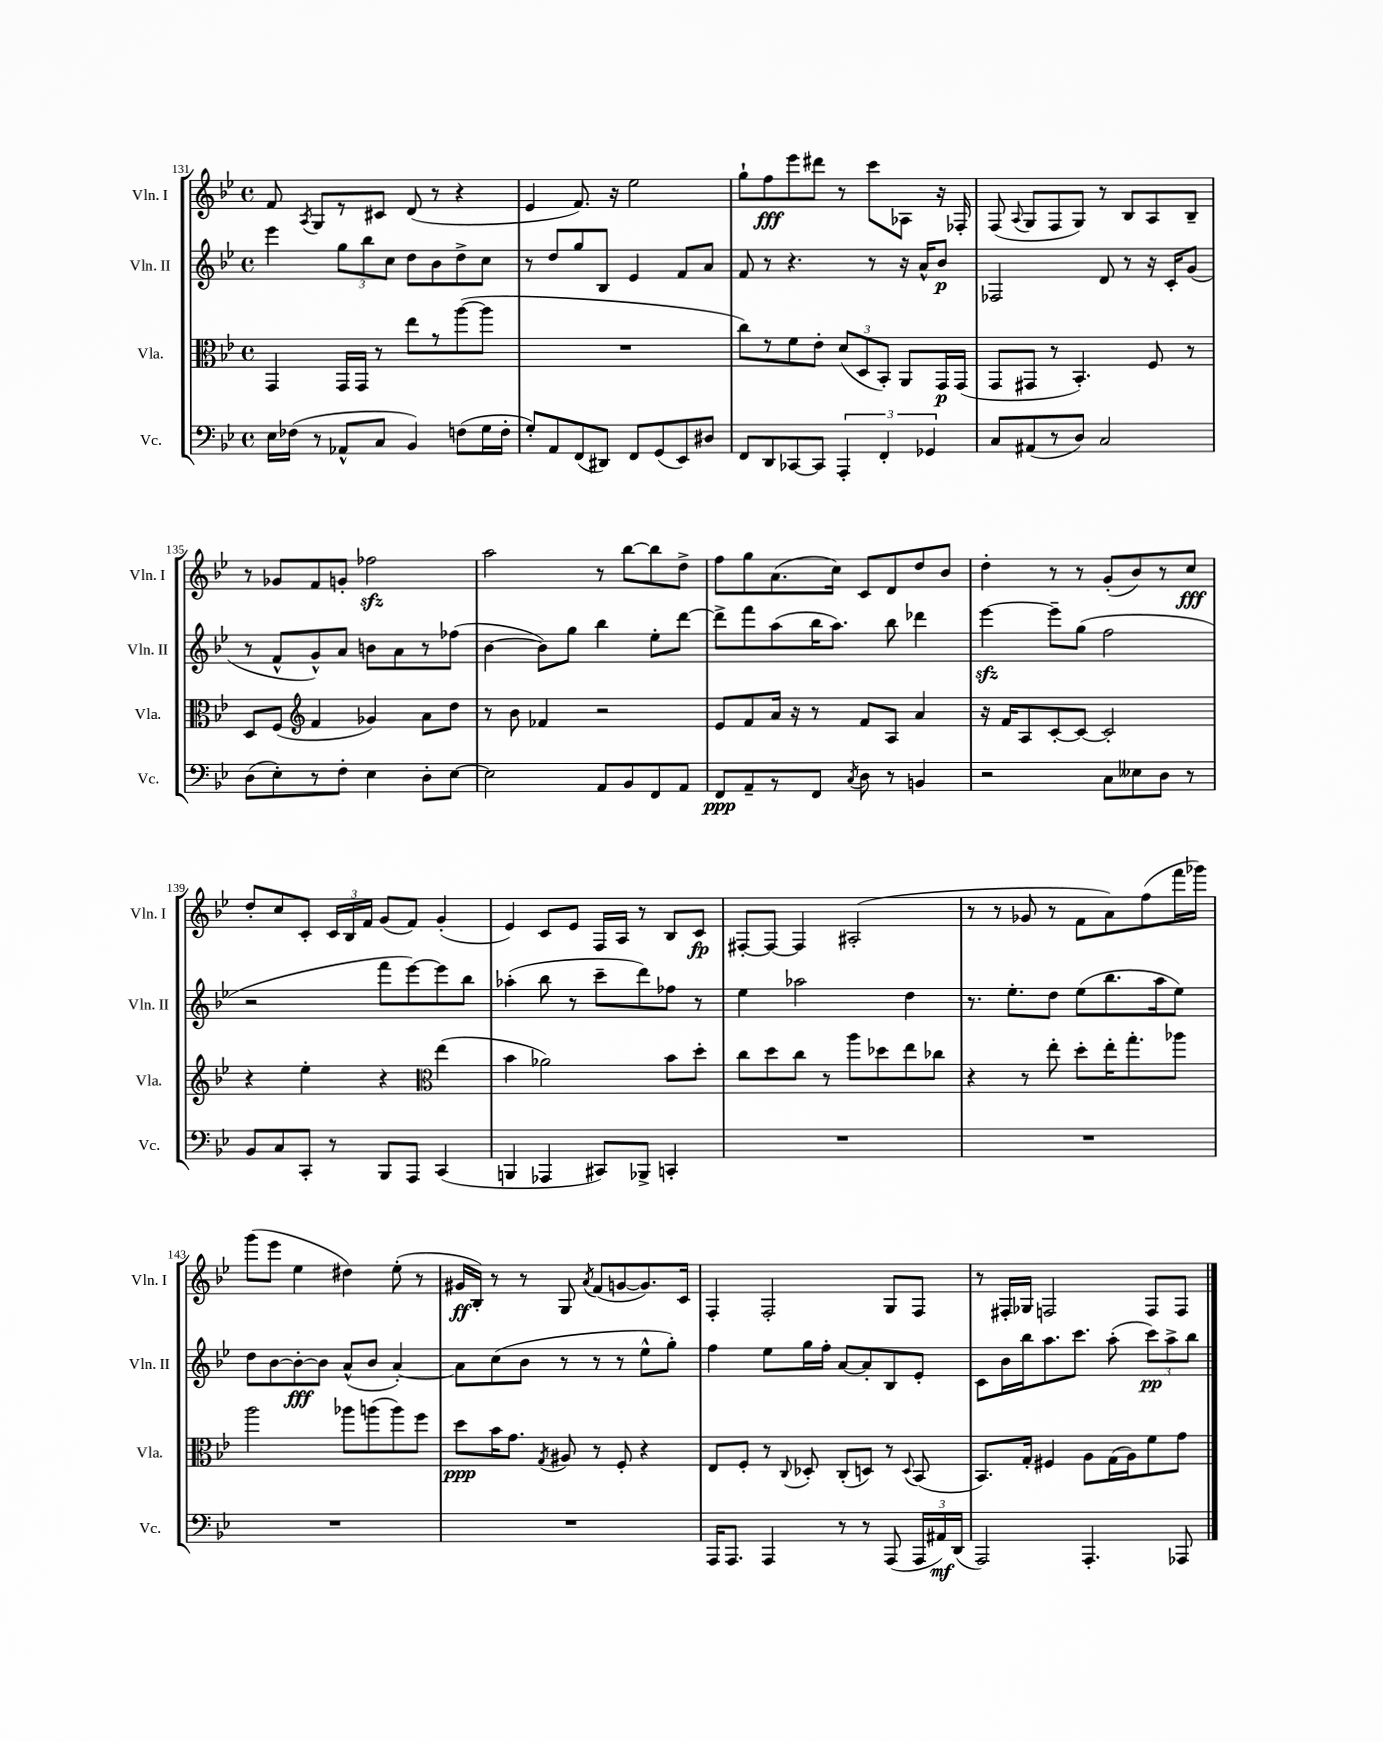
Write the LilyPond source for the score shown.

<<
\new StaffGroup <<
\new Staff = "s0" \with { instrumentName = "Vln. I" shortInstrumentName = "Vln. I" } {
    \clef treble \key bes \major \defaultTimeSignature \time 4/4
    \autoBeamOff f'8 \acciaccatura { a8 } g8[ r8 cis'8] d'8( r8 r4 |
    ees'4 f'8.) r16 ees''2 |
    g''8[-! f''8\fff ees'''8 dis'''8] r8 c'''8[ aes8] r16 fes16-. |
    f8( \appoggiatura { a8 } g8[ f8 g8]) r8 bes8[ a8 bes8]-- |
    r8 ges'8[ f'8 g'8]-. fes''2\sfz |
    a''2 r8 bes''8[~ bes''8 d''8]-> |
    f''8[ g''8 a'8.( c''16]) c'8[ d'8 d''8 bes'8] |
    d''4-. r8 r8 g'8[-.( bes'8) r8 c''8]\fff |
    d''8[-. c''8 c'8]-. \tuplet 3/2 { c'16[ bes16 f'16] } g'8[( f'8]) g'4-.( |
    ees'4) c'8[ ees'8] f16[ a16] r8 bes8[ c'8]\fp |
    fis8[~-. fis8]~ fis4 ais2-.( |
    r8 r8 ges'8 r8 f'8[ a'8) f''8( f'''16 ges'''16]) |
    g'''8[( ees'''8] ees''4 dis''4) ees''8-.( r8 |
    gis'16[\ff bes16]-.) r8 r8 g8 \acciaccatura { a'8 } f'8[( g'8~ g'8.) c'16] |
    f4-. f2-. g8[ f8] |
    r8 fis16[-. ges16] f2 f8[ f8] \bar "|." |
}
\new Staff = "s1" \with { instrumentName = "Vln. II" shortInstrumentName = "Vln. II" } {
    \clef treble \key bes \major \defaultTimeSignature \time 4/4
    \autoBeamOff ees'''4 \tuplet 3/2 { g''8[ bes''8 c''8] } d''8[ bes'8 d''8-> c''8] |
    r8 d''8[ g''8 bes8] ees'4 f'8[ a'8] |
    f'8 r8 r4. r8 r16 a'16[-^ bes'8]\p |
    fes2 d'8 r8 r16 c'16[-. g'8]( |
    r8 f'8[-^ g'8-^) a'8] b'8[ a'8 r8 fes''8]( |
    bes'4~ bes'8[) g''8] bes''4 ees''8[-. d'''8]~ |
    d'''8[-> f'''8 a''8( bes''16 a''8.]) bes''8 des'''4 |
    ees'''4~\sfz ees'''8[-- g''8]( f''2 |
    r2 f'''8[ ees'''8~) ees'''8 bes''8] |
    aes''4-.( bes''8 r8 c'''8[-- d'''8) fes''8] r8 |
    ees''4 aes''2 d''4 |
    r8. ees''8.[-. d''8] ees''8[( bes''8. a''16 ees''8]) |
    d''8[ bes'8~ bes'8~-.\fff bes'8] a'8[-^( bes'8] a'4~-.) |
    a'8[ c''8( bes'8] r8 r8 r8 ees''8[-^ g''8]-.) |
    f''4 ees''8[ g''16 f''16]-. a'8[~ a'8-. bes8 ees'8]-. |
    c'8[ bes'16 bes''16 a''8. c'''8.] a''8-.( \tuplet 3/2 { c'''8[\pp) a''8-> bes''8] } \bar "|." |
}
\new Staff = "s2" \with { instrumentName = "Vla." shortInstrumentName = "Vla." } {
    \clef alto \key bes \major \defaultTimeSignature \time 4/4
    \autoBeamOff g,4 g,16[ g,16] r8 ees''8[ r8 a''8~( a''8] |
    R1 |
    c''8[) r8 f'8 ees'8]-. \tuplet 3/2 { d'8[( d8 bes,8]-.) } a,8[ g,16\p g,16]( |
    g,8[ gis,8] r8 bes,4.-.) f8 r8 |
    d8[ f8]( \clef treble f'4 ges'4) a'8[ d''8] |
    r8 bes'8 fes'4 r2 |
    ees'8[ f'8 a'16] r16 r8 f'8[ a8] a'4 |
    r16 f'16[ a8 c'8~-. c'8]~ c'2-. |
    r4 ees''4-. r4 \clef alto ees''4( |
    bes'4 aes'2) bes'8[ d''8]-. |
    c''8[ d''8 c''8] r8 a''8[ des''8 ees''8 ces''8] |
    r4 r8 ees''8-. d''8[-. ees''16-. g''8.-. aes''8] |
    a''2 aes''8[ a''8( a''8) f''8] |
    d''8[\ppp bes'16 g'8.] \acciaccatura { g8 } ais8 r8 f8-. r4 |
    ees8[ f8]-. r8 \appoggiatura { c8 } des8-. c8[-.( d8]) r8 \appoggiatura { d8 } bes,8( |
    bes,8.[) g16]-. fis4 a8[ g16( a16) f'8 g'8] \bar "|." |
}
\new Staff = "s3" \with { instrumentName = "Vc." shortInstrumentName = "Vc." } {
    \clef bass \key bes \major \defaultTimeSignature \time 4/4
    \autoBeamOff ees16[ fes16]( r8 aes,8[-^ c8] bes,4) f8[( g16 f16]-. |
    g8[-.) a,8 f,8( dis,8]) f,8[ g,8( ees,8) dis8] |
    f,8[ d,8 ces,8~ ces,8] \tuplet 3/2 { a,,4-. f,4-. ges,4 } |
    c8[ ais,8( r8 d8]) c2 |
    d8[( ees8-.) r8 f8]-. ees4 d8[-. ees8]~ |
    ees2 a,8[ bes,8 f,8 a,8] |
    f,8[\ppp a,8-- r8 f,8] \acciaccatura { c8 } d8 r8 b,4 |
    r2 c8[ eeses8 d8] r8 |
    bes,8[ c8 c,8]-. r8 bes,,8[ a,,8] c,4( |
    b,,4 aes,,4 cis,8[) bes,,8]-> c,4-. |
    R1 |
    R1 |
    R1 |
    R1 |
    a,,16[ a,,8.] a,,4 r8 r8 a,,8( \tuplet 3/2 { a,,16[ ais,16\mf) d,16]( } |
    a,,2) a,,4.-. aes,,8 \bar "|." |
}
>>
>>
\layout { \context { \Score currentBarNumber = #131 } }
